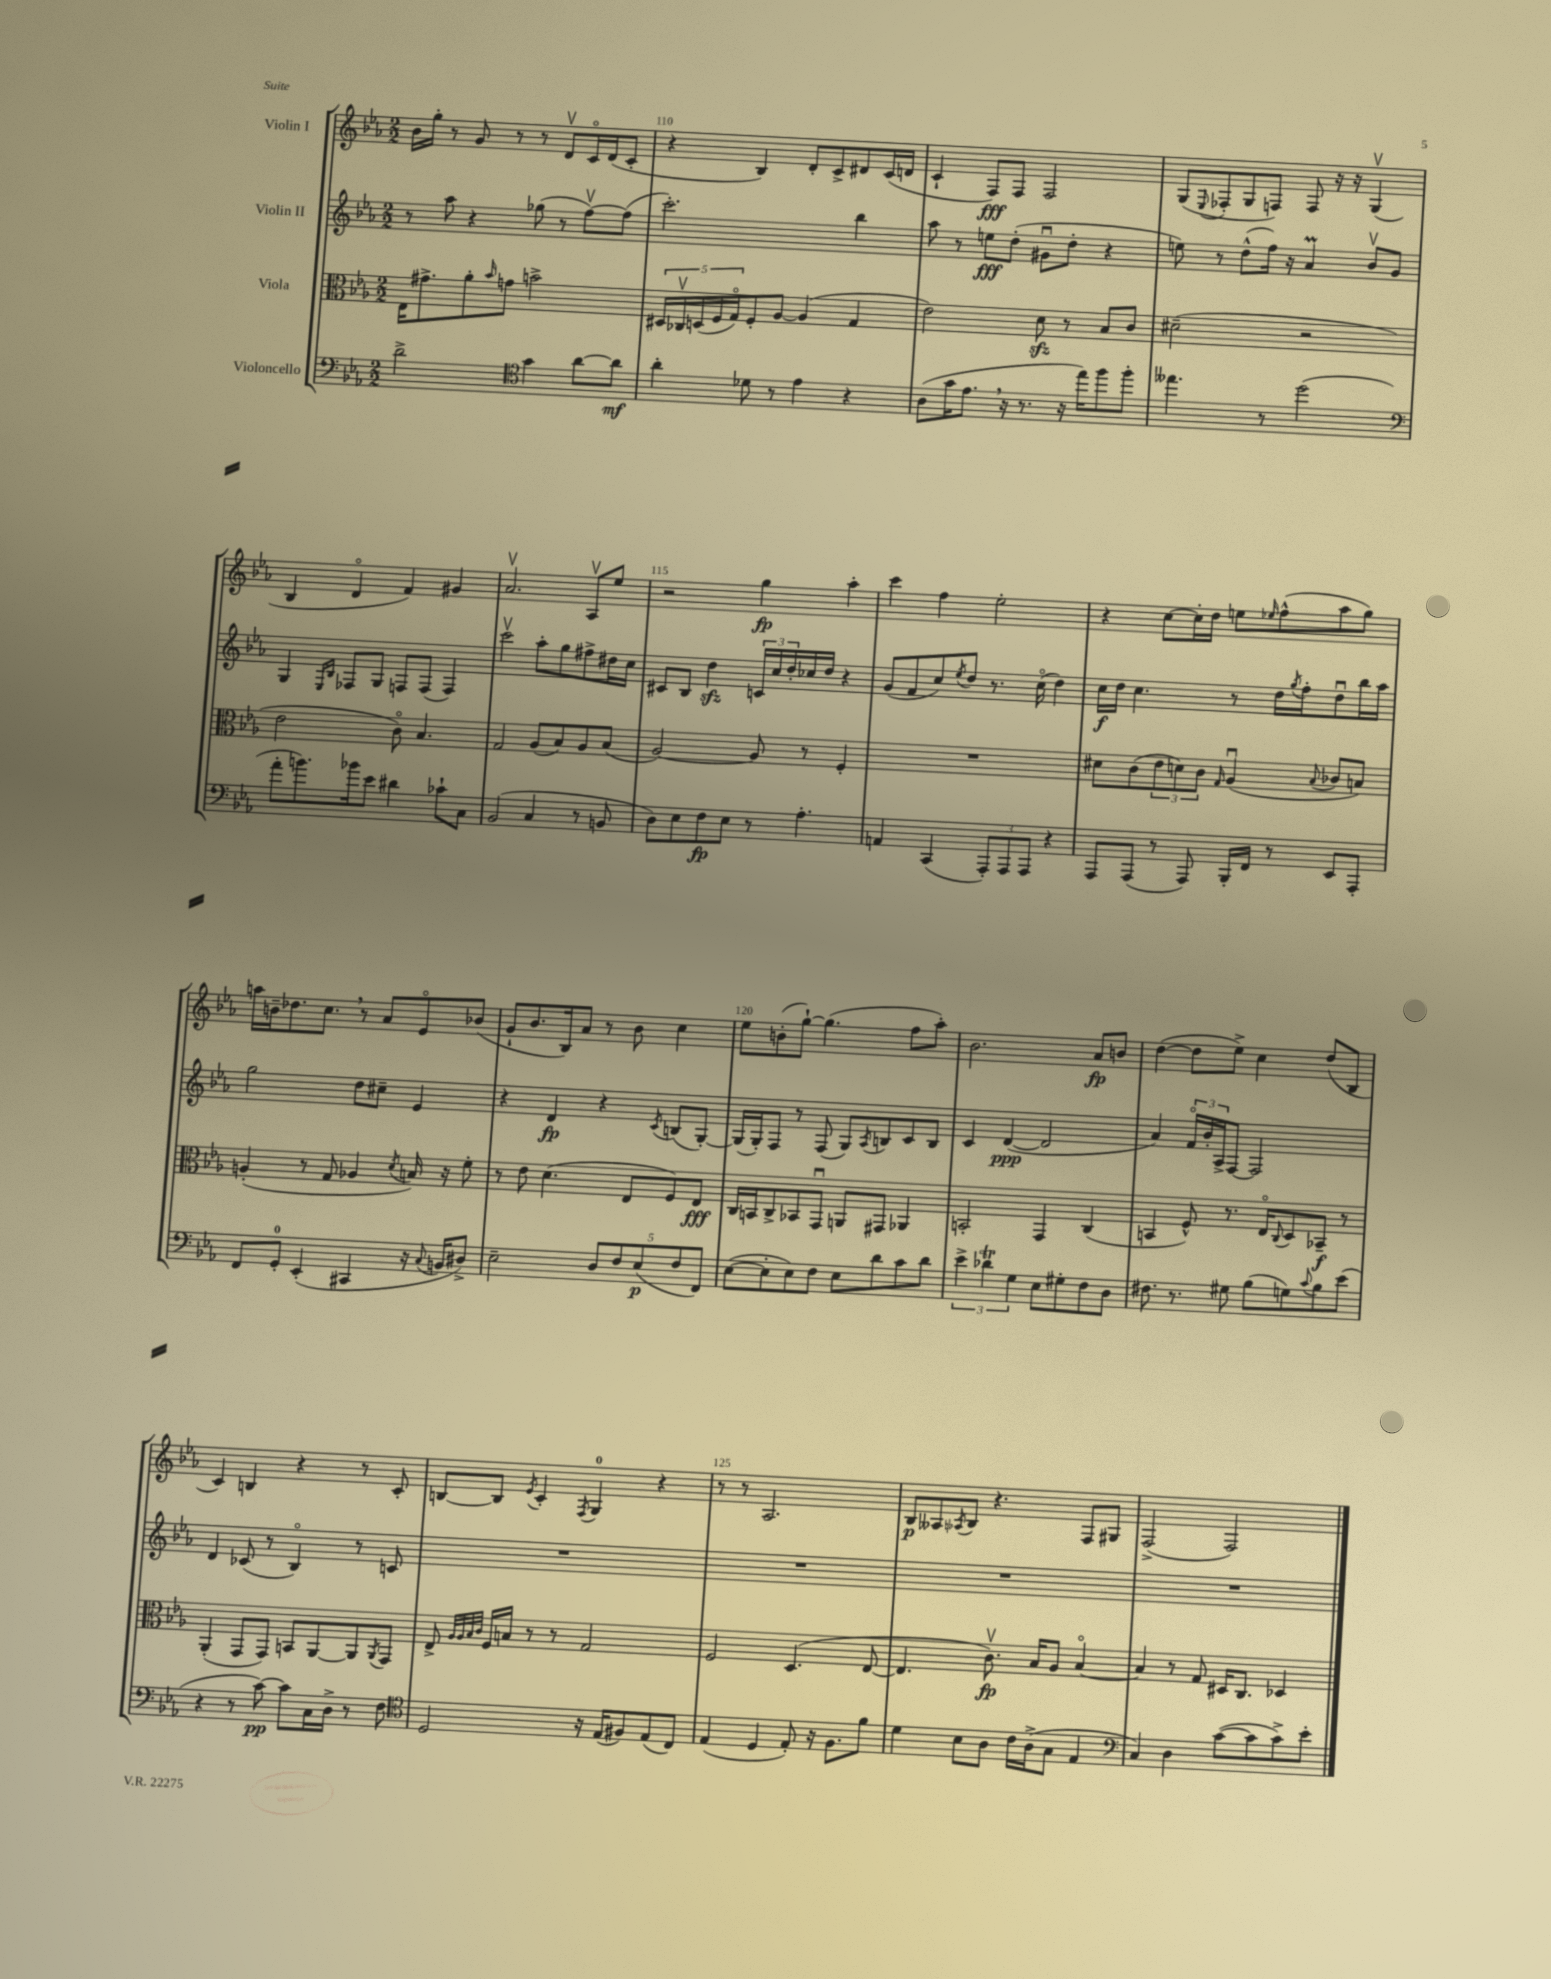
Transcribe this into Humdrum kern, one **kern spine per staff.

**kern	**dynam	**kern	**dynam	**kern	**dynam	**kern	**dynam
*part4	*part4	*part3	*part3	*part2	*part2	*part1	*part1
*staff4	*staff4	*staff3	*staff3	*staff2	*staff2	*staff1	*staff1
*I"Violoncello	*	*I"Viola	*	*I"Violin II	*	*I"Violin I	*
*clefF4	*	*clefC3	*	*clefG2	*	*clefG2	*
*k[b-e-a-]	*	*k[b-e-a-]	*	*k[b-e-a-]	*	*k[b-e-a-]	*
*M2/2	*	*M2/2	*	*M2/2	*	*M2/2	*
=109	=109	=109	=109	=109	=109	=109	=109
2d^\	.	16E-\KL	.	8r	.	16b-\LL	.
.	.	8.g#X^\	.	.	.	16gg'\JJ	.
.	.	.	.	8aa-\	.	8r	.
.	.	8a-'\	.	4r	.	8g/	.
.	.	16qqb-/	.	.	.	.	.
.	.	8gn\J	.	.	.	8r	.
*clefC4	*	*	*	*	*	*	*
4g\	.	2bn^\	.	(8gg-X\	.	8r	.
.	.	.	.	8r	.	8dv/L	.
[8a-\L	.	.	.	[8ffv\L)	.	16c/L	.
.	.	.	.	.	.	(16d/J	.
8a-\J]	mf	.	.	(8ff\J]	.	8c'/J	.
=110	=110	=110	=110	=110	=110	=110	=110
4a-'\	.	20D#X/LL	.	2.ccc'\)	.	4r	.
.	.	20C-Xv/	.	.	.	.	.
.	.	(20Dn/	.	.	.	.	.
.	.	20F/	.	.	.	.	.
.	.	20G/J)	.	.	.	.	.
8d-X\	.	8F'/	.	.	.	4B-/)	.
8r	.	[8A-/J	.	.	.	.	.
4e-\	.	(4A-/]	.	.	.	8d'/L	.
.	.	.	.	.	.	8c^/	.
4r	.	4G/	.	4bb-\	.	8d#X/	.
.	.	.	.	.	.	(16c/L	.
.	.	.	.	.	.	16dn/JJ	.
=111	=111	=111	=111	=111	=111	=111	=111
(8A-\L	.	2e-\)	.	8aa-\	.	4c`/	.
16g\K	.	.	.	8r	.	.	.
8.e-,\J	.	.	.	.	.	.	.
.	.	.	.	8een\L	fff	8F/L)	fff
16r	.	.	.	(8dd'\J	.	8F/J	.
8.r	.	.	.	.	.	.	.
.	.	8dzz\	.	8g#Xu\L	.	2F/	.
16r	.	8r	.	8dd'\J	.	.	.
16ee-\KL)	.	.	.	.	.	.	.
8ff\	.	8B-/L	.	4r	.	.	.
8ff'\J	.	8c/J	.	.	.	.	.
=112	=112	=112	=112	=112	=112	=112	=112
4.ee--X\	.	(2d#X~\	.	8een\)	.	(8G/L	.
.	.	.	.	.	.	8qqE-/	.
.	.	.	.	8r	.	8F-X'/	.
.	.	.	.	(8dd^^\L	.	8G/	.
8r	.	.	.	16ff\Jk)	.	8Fn/J)	.
.	.	.	.	16r	.	.	.
(2dd\	.	2r	.	4a-M/	.	8F/	.
.	.	.	.	.	.	16r	.
.	.	.	.	.	.	16r	.
.	.	.	.	8b-v/L	.	(4Gv/	.
.	.	.	.	8g/J	.	.	.
!!LO:LB:g=z
=113	=113	=113	=113	=113	=113	=113	=113
*clefF4	*	*	*	*	*	*	*
8a-'\L	.	2e-\	.	4G/	.	4B-/	.
8.bn\)	.	.	.	.	.	.	.
.	.	.	.	16qqE-/LL	.	.	.
.	.	.	.	16qqB-/JJ	.	.	.
.	.	.	.	8F-X/L	.	4d/	.
16b-X\k	.	.	.	.	.	.	.
8e-\J	.	.	.	8G/J	.	.	.
4d#X\	.	8c\)	.	8Fn/L	.	4f/)	.
.	.	4.B-/	.	(8F/J	.	.	.
8c-X`\L	.	.	.	4F/)	.	4g#X/	.
8C\J	.	.	.	.	.	.	.
=114	=114	=114	=114	=114	=114	=114	=114
(2BB-/	.	2G/	.	2cccv\	.	2.a-v/	.
4C/	.	(8A-/L	.	8aa-'\L	.	.	.
.	.	8B-/)	.	8gg\	.	.	.
8r	.	8A-/	.	8ff#X^\	.	8A-v/L	.
8BBn/	.	(8B-/J	.	16dd#X\L	.	8ee-/J	.
.	.	.	.	16cc\JJ	.	.	.
=115	=115	=115	=115	=115	=115	=115	=115
8D\L)	.	[2A-/)	.	8c#X/L	.	2r	.
8E-\	.	.	.	8B-/J	.	.	.
8F\	fp	.	.	4ddzz\	.	.	.
8E-\J	.	.	.	.	.	.	.
8r	.	8A-/]	.	24cn/LL	.	4gg\	fp
.	.	.	.	24cc/	.	.	.
.	.	.	.	24dd'/	.	.	.
4.A-'\	.	8r	.	16cc-X/	.	.	.
.	.	.	.	16dd/JJ	.	.	.
.	.	4F'/	.	4r	.	4aa-'\	.
=116	=116	=116	=116	=116	=116	=116	=116
4AAn/	.	1r	.	(8g/L	.	4ccc\	.
.	.	.	.	8f/	.	.	.
(4CC/	.	.	.	8cc/)	.	4ff\	.
.	.	.	.	8qee-/	.	.	.
.	.	.	.	8dd/J	.	.	.
12AAA-'/L)	.	.	.	8.r	.	2ee-'\	.
12AAA-/	.	.	.	.	.	.	.
12AAA-/J	.	.	.	.	.	.	.
.	.	.	.	(16cc\	.	.	.
4r	.	.	.	4dd\)	.	.	.
=117	=117	=117	=117	=117	=117	=117	=117
8AAA-/L	.	8d#X\L	.	16cc\LL	f	4r	.
.	.	.	.	16dd\JJ	.	.	.
(8AAA-/J	.	(8c\	.	4.cc\	.	.	.
8r	.	12e-\	.	.	.	[8cc\L	.
.	.	12dn\)	.	.	.	.	.
8AAA-/)	.	.	.	.	.	16cc'\L]	.
.	.	12c\J	.	.	.	.	.
.	.	.	.	.	.	16dd\JJ	.
.	.	16qqG/	.	.	.	.	.
16BBB-'/LL	.	(4A-u/	.	8r	.	8een\L	.
16FF/JJ	.	.	.	.	.	.	.
.	.	.	.	.	.	16qqee-X/	.
8r	.	.	.	16dd\LL	.	(8ff^^\	.
.	.	.	.	8qgg/	.	.	.
.	.	.	.	16ff'\J	.	.	.
.	.	8qqB-/	.	.	.	.	.
8EE-/L	.	8c-X/L	.	8ddu\	.	8aa-\	.
8AAA-'/J	.	8Bn/J)	.	16bb-\L	.	8gg\J)	.
.	.	.	.	16aa-\JJ	.	.	.
!!LO:LB:g=z
=118	=118	=118	=118	=118	=118	=118	=118
8FF/L	.	(4An'/	.	2gg\	.	16aan\LL	.
.	.	.	.	.	.	16bn~\J	.
8GG'/J	.	.	.	.	.	8.dd-X\	.
(4EE-'/	.	8r	.	.	.	.	.
.	.	.	.	.	.	8.cc,\J	.
.	.	8G/	.	.	.	.	.
4CC#X/	.	4A-X/	.	8dd\L	.	8r	.
.	.	.	.	8cc#X~\J	.	8a-/L	.
.	.	8qd/	.	.	.	.	.
16r	.	16Bn/)	.	4e-/	.	8e-/	.
8qqC/	.	.	.	.	.	.	.
16BBn/KL	.	16r	.	.	.	.	.
8D#X^/J)	.	8f'\	.	.	.	(8b-X/J	.
=119	=119	=119	=119	=119	=119	=119	=119
2E-~\	.	8r	.	4r	.	8g`/L	.
.	.	8e-\	.	.	.	8.b-/	.
.	.	(4.d\	.	4d/	fp	.	.
.	.	.	.	.	.	16B-/k)	.
.	.	.	.	.	.	8a-/J	.
10D/L	.	.	.	4r	.	8r	.
10F/	.	.	.	.	.	.	.
.	.	8E-/L	.	.	.	8b-\	.
(10E-/	p	.	.	.	.	.	.
.	.	.	.	8qc/	.	.	.
.	.	8F/)	.	(8Bn/L	.	4cc\	.
10F/	.	.	.	.	.	.	.
.	.	8E-/J	fff	[8G'/J)	.	.	.
10FF/J)	.	.	.	.	.	.	.
=120	=120	=120	=120	=120	=120	=120	=120
([8E-\L	.	16C/LL	.	(16G/LL]	.	8ee-\L	.
.	.	16BBn/J	.	16G'/J)	.	.	.
8E-'\]	.	8C^/	.	8F/J	.	(8bn'\	.
8E-\)	.	8BB-X/	.	8r	.	[8gg`\J)	.
8F\J	.	8GGu/J	.	(8F/	.	(4.gg\]	.
8E-\L	.	8AAn/L	.	8G/L)	.	.	.
.	.	.	.	8qA-/	.	.	.
8d\	.	8GG#X/J	.	8Bn/	.	.	.
8c\	.	4AA-X/	.	8c/	.	8ff\L	.
8d\J	.	.	.	8B/J	.	8aa-'\J)	.
=121	=121	=121	=121	=121	=121	=121	=121
6e-^\	.	2BBn'/	.	4c/	.	2.b-\	.
6d-XT\	.	.	.	.	.	.	.
.	.	.	.	([4d/	ppp	.	.
6G\	.	.	.	.	.	.	.
8E-\L	.	4GG/	.	2d/]	.	.	.
8G#X'\	.	.	.	.	.	.	.
8F\	.	(4C/	.	.	.	8a-/L	fp
8D\J	.	.	.	.	.	8bn/J	.
=122	=122	=122	=122	=122	=122	=122	=122
8.F#X\	.	4BBn/	.	4a-/)	.	([4dd\	.
8.r	.	.	.	.	.	.	.
.	.	8F^^/)	.	24f/LL	.	8dd\L]	.
.	.	.	.	24b-'/	.	.	.
.	.	.	.	24A-^/J	.	.	.
8G#X\	.	8.r	.	[8F/J	.	8ee-^\J)	.
(8B-\L	.	.	.	2F/]	.	4cc\	.
.	.	16E-/KL	.	.	.	.	.
.	.	8qqC/	.	.	.	.	.
8Gn\)	.	8D/	.	.	.	.	.
8qqc/	.	.	.	.	.	.	.
8B-\	.	8BB-X~/J	f	.	.	(8dd/L	.
(8e-\J	.	8r	.	.	.	8B-/J	.
!!LO:LB:g=z
=123	=123	=123	=123	=123	=123	=123	=123
4r	.	(4AA-'/	.	4d/	.	4c/)	.
8r	.	8GG/L	.	(8c-X/	.	4Bn/	.
[8c\)	pp	8GG/J)	.	8r	.	.	.
8c\L]	.	8BBn/L	.	4B-/)	.	4r	.
16C\L	.	[8AA-/	.	.	.	.	.
16D^\JJ	.	.	.	.	.	.	.
8r	.	8AA-/]	.	8r	.	8r	.
.	.	8qAA-/	.	.	.	.	.
8F\	.	8GG/J	.	8cn/	.	8c'/	.
=124	=124	=124	=124	=124	=124	=124	=124
*clefC4	*	*	*	*	*	*	*
2D/	.	8E-^/	.	1r	.	[8Bn/L	.
.	.	32qqA-/LLL	.	.	.	.	.
.	.	32qqA-/	.	.	.	.	.
.	.	32qqB-/	.	.	.	.	.
.	.	32qqc/JJJ	.	.	.	.	.
.	.	16F/LL	.	.	.	8B/J]	.
.	.	16Bn/JJ	.	.	.	.	.
.	.	.	.	.	.	8qe-/	.
.	.	8r	.	.	.	4c'/	.
.	.	8r	.	.	.	.	.
.	.	.	.	.	.	8qF/	.
16r	.	2G/	.	.	.	4G/	.
(16E-/KL	.	.	.	.	.	.	.
8F#X/)	.	.	.	.	.	.	.
(8E-/	.	.	.	.	.	4r	.
8C/J)	.	.	.	.	.	.	.
=125	=125	=125	=125	=125	=125	=125	=125
(4E-/	.	2F/	.	1r	.	8r	.
.	.	.	.	.	.	8r	.
4D/	.	.	.	.	.	2.A-/	.
8E-'/)	.	(4.D/	.	.	.	.	.
16r	.	.	.	.	.	.	.
8.F\L	.	.	.	.	.	.	.
8f\J	.	[8E-/	.	.	.	.	.
=126	=126	=126	=126	=126	=126	=126	=126
4d\	.	4.E-/]	.	1r	.	8B-/L	p
.	.	.	.	.	.	8A--X/	.
.	.	.	.	.	.	8qA-X/	.
8B-\L	.	.	.	.	.	8B-/J	.
8A-\J	.	8.cv\)	fp	.	.	4.r	.
16c\LL	.	.	.	.	.	.	.
(16A-^\J	.	16B-/KL	.	.	.	.	.
8G\J	.	8A-/J	.	.	.	.	.
4E-/	.	[4B-/	.	.	.	8F/L	.
.	.	.	.	.	.	8G#X/J	.
=127	=127	=127	=127	=127	=127	=127	=127
*clefF4	*	*	*	*	*	*	*
4C/)	.	4B-/]	.	1r	.	(2F^/	.
4D\	.	8r	.	.	.	.	.
.	.	8G/	.	.	.	.	.
([8c\L	.	16D#X/KL	.	.	.	2F/)	.
.	.	8.C/J	.	.	.	.	.
8c\]	.	.	.	.	.	.	.
8c^\)	.	4D-X/	.	.	.	.	.
8e-'\J	.	.	.	.	.	.	.
==	==	==	==	==	==	==	==
*-	*-	*-	*-	*-	*-	*-	*-
